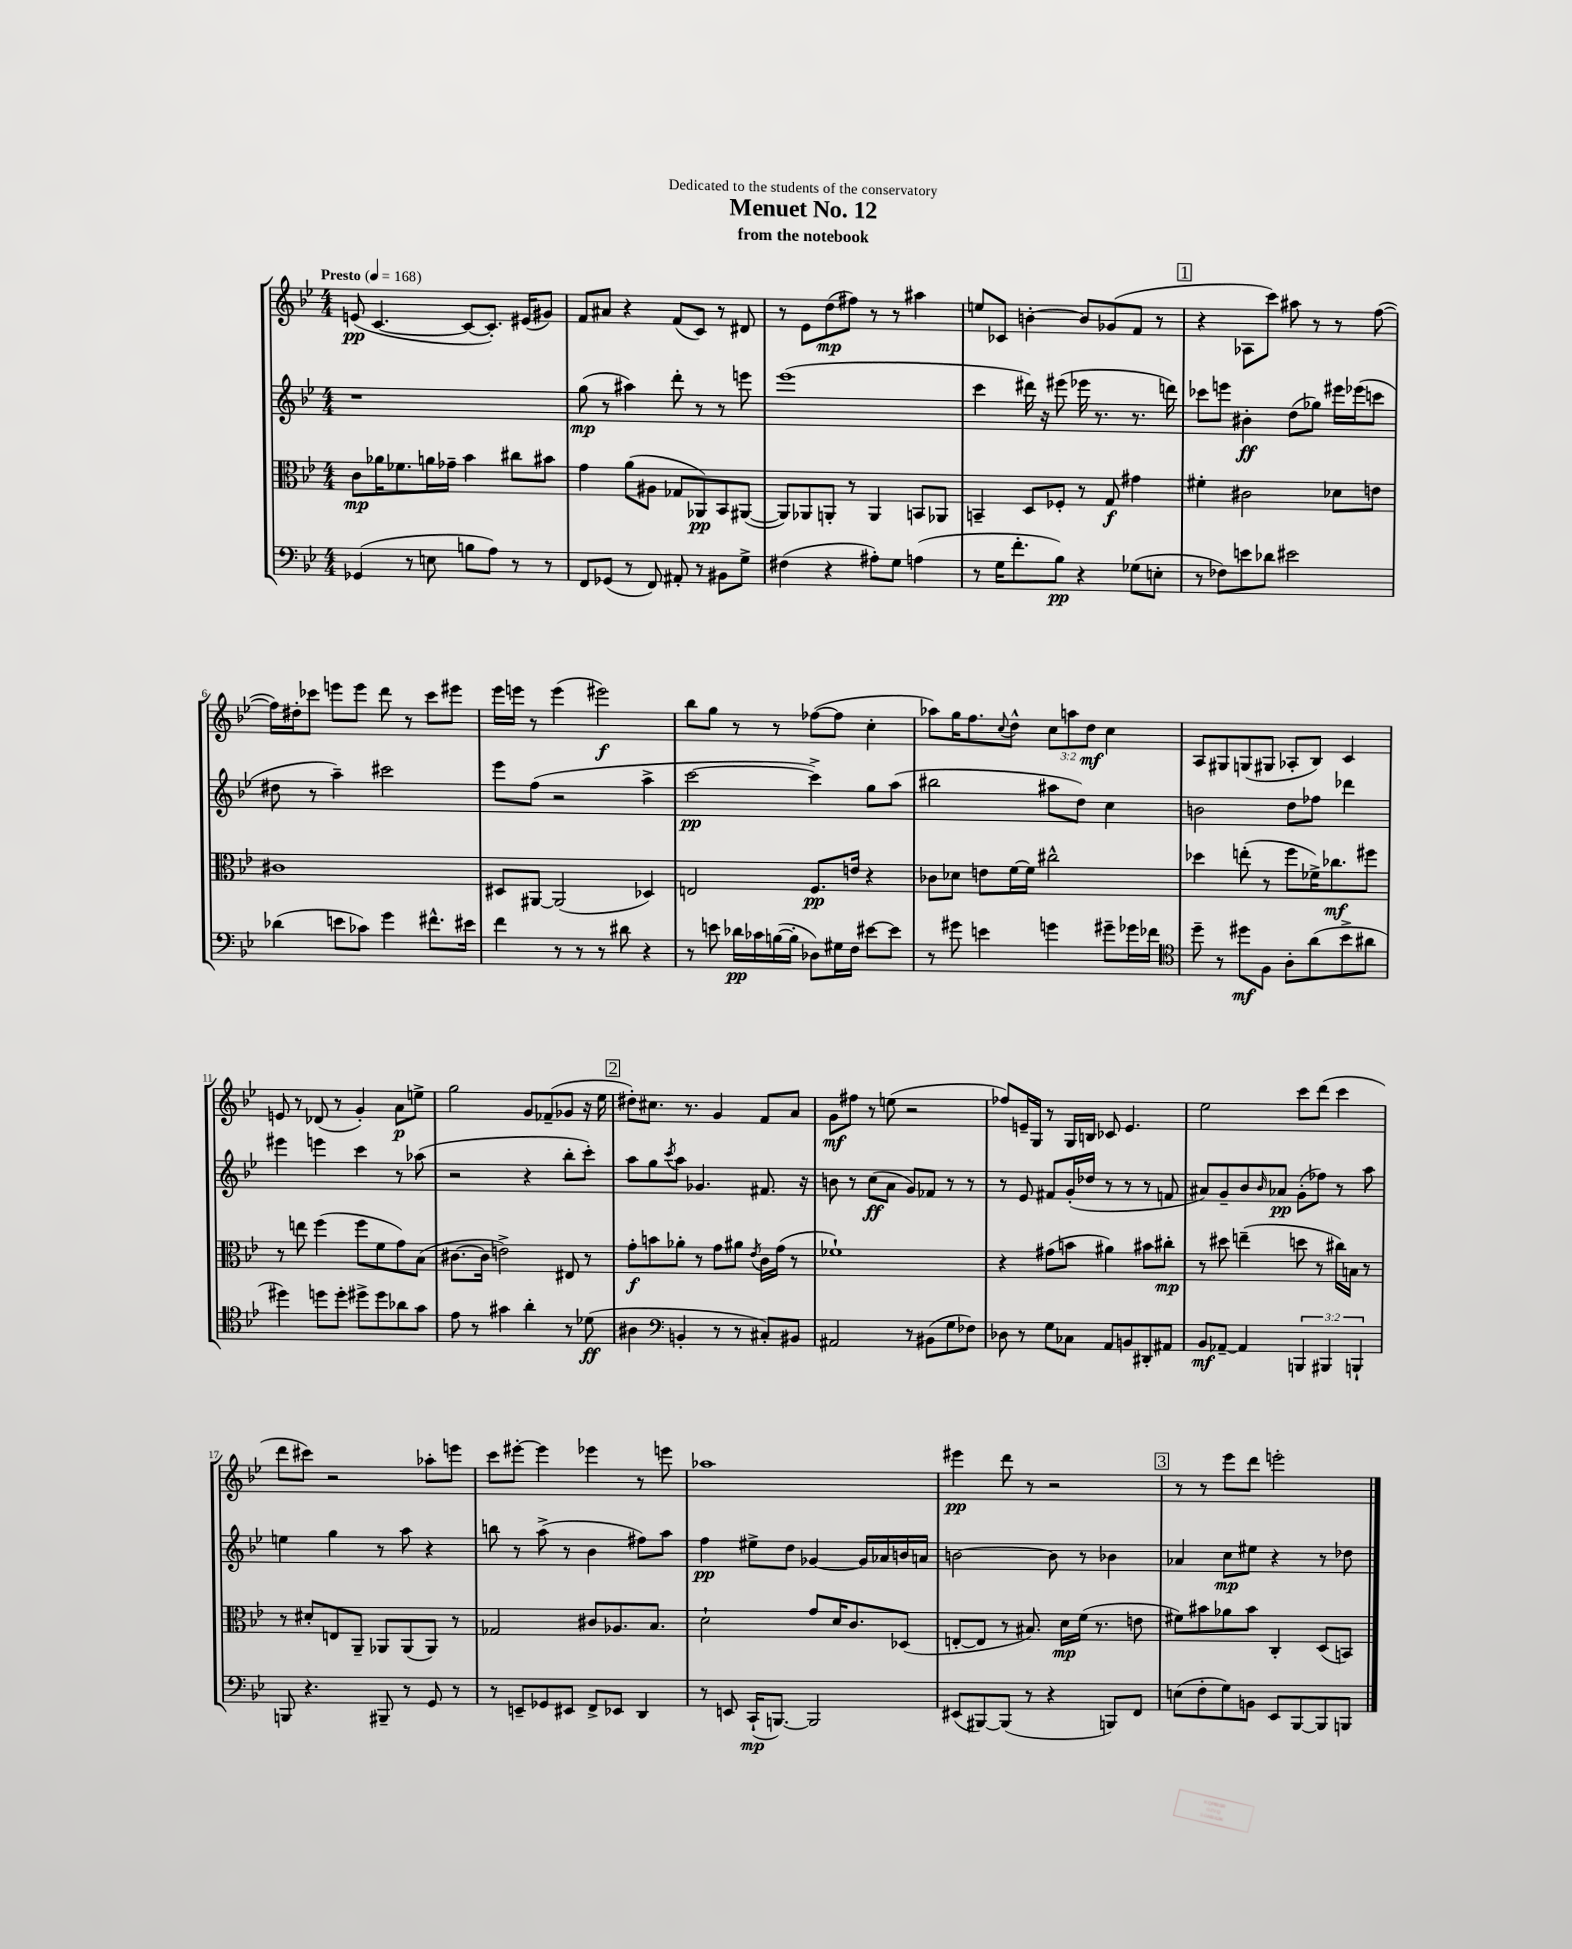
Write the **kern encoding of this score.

**kern	**kern	**kern	**kern
*staff4	*staff3	*staff2	*staff1
*clefF4	*clefC3	*clefG2	*clefG2
*k[b-e-]	*k[b-e-]	*k[b-e-]	*k[b-e-]
*M4/4	*M4/4	*M4/4	*M4/4
*MM168	*MM168	*MM168	*MM168
(4GG-	8c	1r	(8e
.	16a-	.	[4.c
.	8.f-	.	.
8r	.	.	.
8E	16a	.	.
.	16g-~	.	.
8B	4b-	.	8c_
8A)	.	.	8.c'])
8r	8cc#	.	.
.	.	.	(16e#
8r	8b#	.	8g#)
=	=	=	=
8FF	4g	(8gg	8f
(8GG-	.	8r	8a#
8r	(8a	4aa#)	4r
8FF)	8A#	.	.
8AA#'	8G-	8ddd'	(8f
8r	8AA-)	8r	8c)
8BB#	8BB-	8r	8r
8G^	([8AA#	8eee	8d#
=	=	=	=
(4F#	8AA#])	(1eee-	8r
.	8AA-	.	8e-
4r	8AA'	.	(8dd
.	8r	.	8ff#)
8A#')	4AA	.	8r
8G	.	.	8r
(4A	8BB	.	4aa#
.	8AA-	.	.
=	=	=	=
8r	4BB~	4ccc	8ee
16G	.	.	8c-
8.f'	.	.	.
.	8D	16ddd#)	[4b'
.	.	16r	.
8B-)	8F-'	(8eee#	.
4r	8r	16eee-	8b]
.	.	8.r	.
.	8G	.	(8g-
(8G-	4g#	8.r	8f
8E'	.	.	8r
.	.	16ddd)	.
=	=	=	=
8r	4f#'	8ccc-	4r
8F-)	.	8eee	.
8e	2c#	4b#'	8A-
8d-	.	.	8ccc)
2e#	.	(8dd	8aa#
.	.	8gg-)	8r
.	8d-	16eee#	8r
.	.	(16eee-	.
.	8e	8ccc	([8ff
=	=	=	=
(4d-	1c#	8dd#	16ff])
.	.	.	16dd#'
.	.	8r	8ccc-
8e	.	4aa~)	8eee
8c-)	.	.	8eee
4g	.	2ccc#	8ddd
.	.	.	8r
8.f#^^	.	.	8ccc-
.	.	.	8eee#
16e#	.	.	.
=	=	=	=
4f	8D#	8eee-	16eee-
.	.	.	16eee
.	[8AA#	(8ff	8r
8r	(2AA#]	2r	(4eee
8r	.	.	.
8r	.	.	2eee#)
8d#	.	.	.
4r	4D-)	4aa^	.
=	=	=	=
8r	2E	[2ccc	8bb-
8e	.	.	8gg
16d-	.	.	8r
16c-	.	.	.
([16B	.	.	8r
16B']	.	.	.
8D-)	8.F	4ccc^])	([8ff-
16G#	.	.	8ff-]
16F	16e	.	.
[8e#	4r	8gg	4cc'
8e#]	.	(8aa	.
=	=	=	=
8r	8c-	2bb#	8aa-)
8g#	8d-	.	16gg
.	.	.	8.ff
4e	8e	.	.
.	.	.	8qqcc
.	[16f	.	8dd^^
.	16f]	.	.
4g	2cc#^^	8aa#	12cc
.	.	.	12aa
.	.	8dd)	.
.	.	.	12dd
8g#~	.	4cc	4cc
16g-	.	.	.
16f-	.	.	.
=	=	=	=
*clefC4	*	*	*
8dd~	4dd-	2b	8A
8r	.	.	8G#
8dd#	(8ee'	.	(8G
8F	8r	.	8G#
8A'	8ff	8dd	8A-'
(8a	16f-^)	8ff-	8B-)
.	8.cc-	.	.
8b-^	.	4ddd-	4c
8a#	8ff#	.	.
=	=	=	=
4dd#)	8r	4eee#	8e
.	8ee	.	8r
8dd	(4ff	4eee	(8d-
8dd'	.	.	8r
8dd#^	8ff	4ccc	4g')
8dd#	8f	.	.
8a-	8g)	8r	8a
8g	(8B-	(8aa-	8ee^
=	=	=	=
8e-	[8.c#	2r	2gg
8r	.	.	.
.	16c#]	.	.
4g#	2e^)	.	.
4a'	.	4r	8g
.	.	.	(8f-~
8r	8E#	8bb-'	8g-
(8d-	8r	8ccc')	16r
.	.	.	16ee-
=	=	=	=
4A#	8g'	8aa	8dd#')
.	8b	8gg	8.cc#
*clefF4	*	*	*
.	.	8qccc	.
4BB'	8a-'	8aa	.
.	.	.	8.r
.	8r	4.g-	.
8r	8g	.	4g
8r	8a#	.	.
.	8qe-	.	.
8C#')	16c	8.f#	8f
.	(16g	.	.
8BB#	8r	.	8a
.	.	16r	.
=	=	=	=
2AA#	1f-`)	8b	8g
.	.	8r	8ff#
.	.	(8cc	8r
.	.	8a	(8ee
8r	.	8g)	2r
(8BB#	.	8f-	.
8G	.	8r	.
8F-)	.	8r	.
=	=	=	=
8D-	4r	8r	8ff-)
8r	.	8e-	16e~
.	.	.	16G
8G	(8g#	8f#	8r
8C-	8b	(16g'	16G
.	.	16dd-	16B
8AA	4a#)	8r	8c-
8BB	.	8r	4.e
8DD#'	8b#	8r	.
8AA#	8cc#'	8f	.
=	=	=	=
8BB-	8r	8a#)	2ee-
[8AA-~	8dd#	8g~	.
4AA-]	(4ee~	8b-	.
.	.	16qqb-	.
.	.	8a-	.
6BBB	8dd	(8g'	8ccc
.	8r	8ff-)	(8ddd
6BBB#	.	.	.
.	16cc#)	8r	4ccc
.	16B	.	.
6BBB`	.	.	.
.	8r	8aa	.
=	=	=	=
8BBB	8r	4ee	8ddd
4.r	8d#'	.	8ccc#)
.	8E	4gg	2r
.	8AA~	.	.
8BBB#~	8AA-	8r	.
8r	(8AA-	8aa	.
8GG	8AA-)	4r	8aa-'
8r	8r	.	8eee
=	=	=	=
8r	2G-	8bb	8ccc
8EE~	.	8r	[8eee#'
8GG-	.	(8aa^	4eee#]
8EE#	.	8r	.
8FF^	8c#	4b-	4eee-
8EE-	8.A-	.	.
4DD	.	8ff#)	8r
.	8.B-	.	.
.	.	8aa	8eee
=	=	=	=
8r	2d`	4ff	1aa-
8EE	.	.	.
(16CC`	.	8ee#^	.
[8.BBB)	.	.	.
.	.	8dd	.
2BBB]	8g	[4g-	.
.	16d	.	.
.	8.c	.	.
.	.	16g-]	.
.	.	16a-	.
.	(8D-	16b	.
.	.	16a	.
=	=	=	=
(8EE#	[8E'	[2b	4eee#
[8BBB#)	8E]	.	.
(8BBB#]	8r	.	8ddd
8r	8.B#)	.	8r
4r	.	8b]	2r
.	16d	.	.
.	(16f	8r	.
.	8.r	.	.
8BBB)	.	4b-	.
8FF	8e	.	.
=	=	=	=
(8E	8f#)	4a-	8r
8F'	8b#	.	8r
8G)	8a-	8cc	8eee-
8BB	8b#	8ee#	8ddd
8EE-	4C'	4r	2eee'
[8BBB-	.	.	.
8BBB-]	(8D	8r	.
8BBB	8BB)	8dd-	.
==	==	==	==
*-	*-	*-	*-
